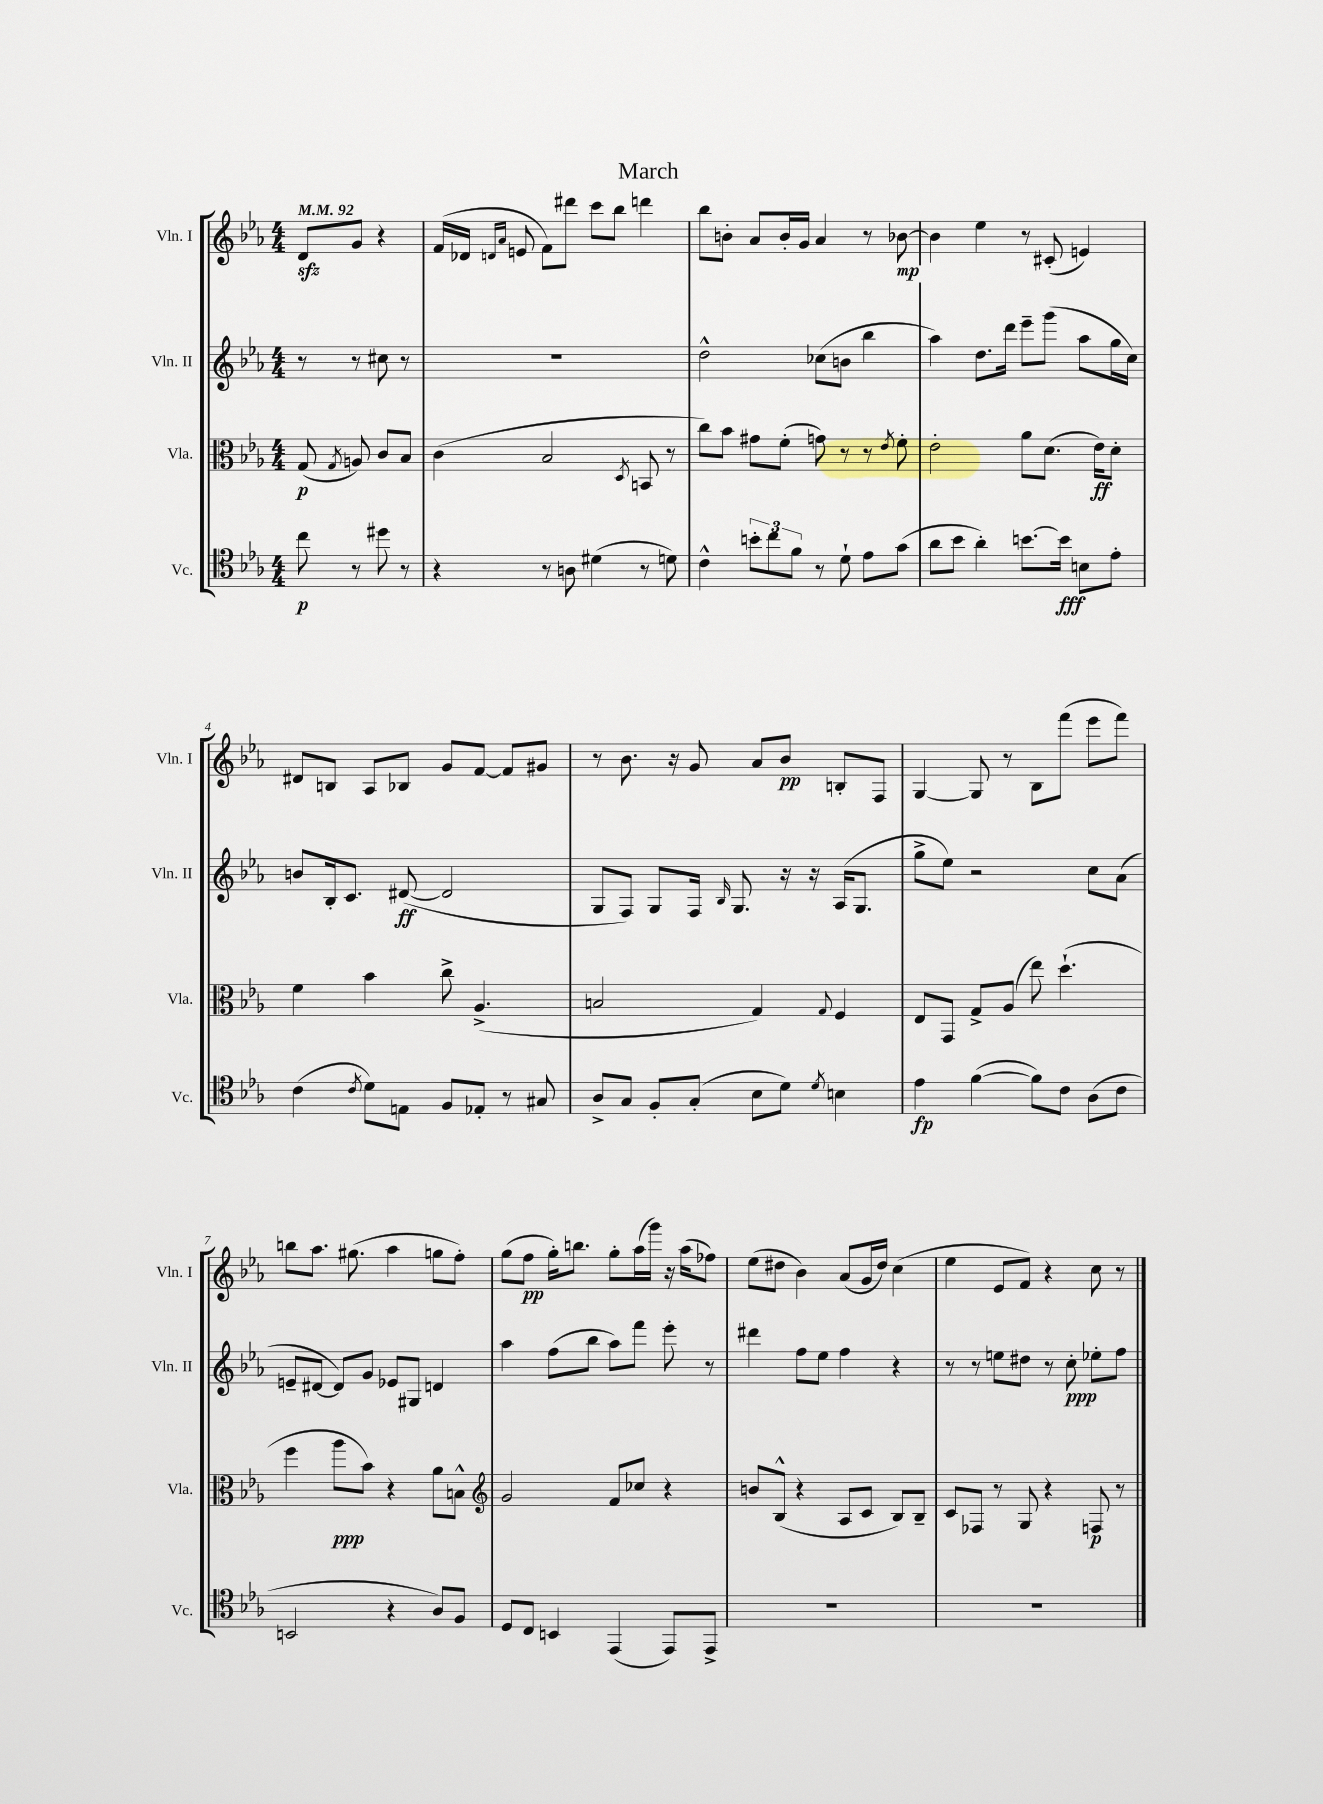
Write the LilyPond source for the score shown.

\header { title = "March" }
<<
\new StaffGroup <<
\new Staff = "s0" \with { instrumentName = "Vln. I" shortInstrumentName = "Vln. I" } {
    \clef treble \key ees \major \numericTimeSignature \time 4/4 \partial 2 \tempo 4 = 92
    \autoBeamOff d'8[\sfz g'8] r4 |
    f'16[( des'16] \grace { d'16[ aes'16] } e'8 f'8[) dis'''8] c'''8[ bes''8] d'''4 |
    bes''8[ b'8]-. aes'8[ b'16-. g'16] aes'4 r8 bes'8~\mp |
    bes'4 ees''4 r8 cis'8-.( e'4) |
    dis'8[ b8] aes8[ bes8] g'8[ f'8]~ f'8[ gis'8] |
    r8 bes'8. r16 g'8 aes'8[ bes'8]\pp b8[-. f8] |
    g4~ g8 r8 bes8[ f'''8]( ees'''8[ f'''8]) |
    b''8[ aes''8.] gis''8.( aes''4 g''8[ f''8]-.) |
    g''8[( f''8]\pp g''16[-.) b''8.] g''8[-. aes''16( g'''16]) r16 aes''16[( fes''8]) |
    ees''8[( dis''8] bes'4) aes'8[( g'16 dis''16]) c''4( |
    ees''4 ees'8[ f'8]) r4 c''8 r8 \bar "|." |
}
\new Staff = "s1" \with { instrumentName = "Vln. II" shortInstrumentName = "Vln. II" } {
    \clef treble \key ees \major \numericTimeSignature \time 4/4 \partial 2
    \autoBeamOff r8 r8 cis''8 r8 |
    R1 |
    d''2-^ ces''8[( b'8] bes''4 |
    aes''4) d''8.[ d'''16] ees'''8[-- g'''8]( aes''8[ g''16 c''16]) |
    b'8[ bes16-. c'8.] dis'8~\ff( dis'2 |
    g8[ f8]) g8[ f16] \grace { bes16 } g8. r16 r16 aes16[( g8.] |
    g''8[-> ees''8]) r2 c''8[ aes'8]( |
    e'8[-- dis'8]~ dis'8[) g'8] ees'8[ gis8] d'4 |
    aes''4 f''8[( bes''8] aes''8[) f'''8] ees'''8-. r8 |
    dis'''4 f''8[ ees''8] f''4 r4 |
    r8 r8 e''8[ dis''8] r8 c''8-.\ppp ees''8[-. f''8] \bar "|." |
}
\new Staff = "s2" \with { instrumentName = "Vla." shortInstrumentName = "Vla." } {
    \clef alto \key ees \major \numericTimeSignature \time 4/4 \partial 2
    \autoBeamOff g8\p( \acciaccatura { g8 } a8) c'8[ bes8] |
    c'4( bes2 \acciaccatura { d8 } b,8 r8 |
    c''8[) bes'8] gis'8[ f'8]-.( g'8) r8 r8 \acciaccatura { ees'8 } f'8-. |
    ees'2-. aes'8[ d'8.]( ees'16[\ff) d'8]-. |
    f'4 bes'4 c''8-> aes4.->( |
    b2 g4) \appoggiatura { g8 } f4 |
    ees8[ g,8] g8[-> aes8]( ees''8) d''4.-!( |
    f''4 aes''8[\ppp bes'8]) r4 aes'8[ b8]-^ |
    \clef treble g'2 f'8[ ces''8] r4 |
    b'8[ bes8]-^( r4 aes8[ c'8] bes8[) bes8]-- |
    c'8[ fes8] r8 g8 r4 f8\p r8 \bar "|." |
}
\new Staff = "s3" \with { instrumentName = "Vc." shortInstrumentName = "Vc." } {
    \clef tenor \key ees \major \numericTimeSignature \time 4/4 \partial 2
    \autoBeamOff c''8\p r8 dis''8 r8 |
    r4 r8 a8 dis'4( r8 d'8) |
    c'4-^ \tuplet 3/2 { b'8[-. c''8 f'8] } r8 d'8-! ees'8[ g'8]( |
    aes'8[ bes'8] aes'4-.) b'8.[~ b'16]\fff b8[ ees'8]-. |
    c'4( \acciaccatura { c'8 } d'8[) e8] f8[ ees8]-. r8 gis8 |
    aes8[-> g8] f8[-. g8]-.( bes8[ d'8]) \acciaccatura { d'8 } b4 |
    ees'4\fp f'4~( f'8[) c'8] aes8[( c'8] |
    b,2 r4 aes8[) f8] |
    d8[ c8] b,4 ees,4( ees,8[) ees,8]-> |
    R1 |
    R1 \bar "|." |
}
>>
>>
